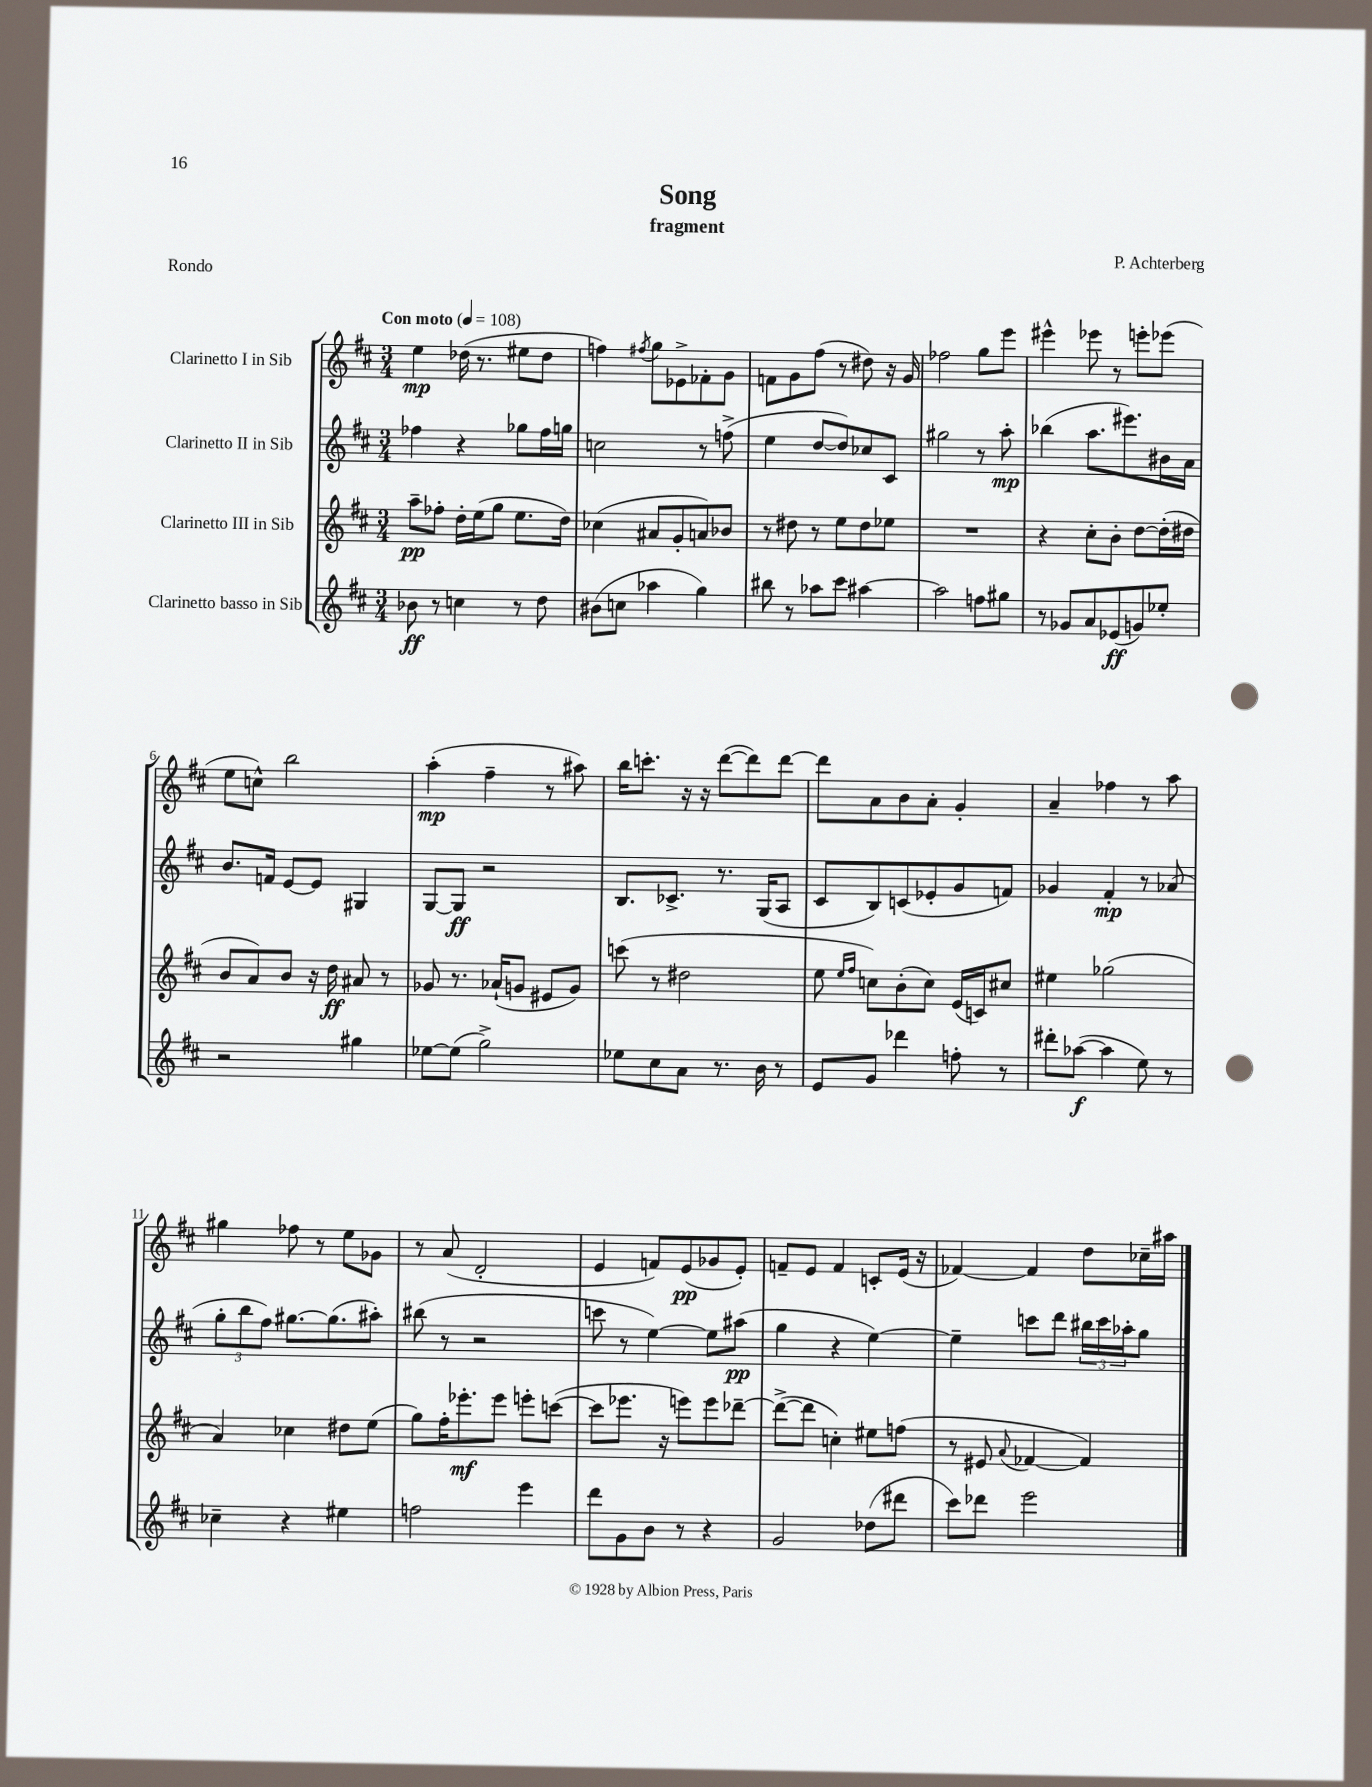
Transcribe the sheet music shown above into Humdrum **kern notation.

**kern	**kern	**kern	**kern
*staff4	*staff3	*staff2	*staff1
*clefG2	*clefG2	*clefG2	*clefG2
*k[f#c#]	*k[f#c#]	*k[f#c#]	*k[f#c#]
*M3/4	*M3/4	*M3/4	*M3/4
*MM108	*MM108	*MM108	*MM108
8b-\	8aa~\L	4ff-\	4ee\
8r	8ff-'\J	.	.
4cc\	16dd'\LL	4r	(16dd-\
.	(16ee\J	.	8.r
.	8gg\J	.	.
8r	8.ee\L	8gg-\L	8ee#\L
8dd\	.	16ff-\L	8dd-\J
.	16dd\Jk)	16gg\JJ	.
=	=	=	=
(8b#\L	(4cc-\	2cc\	4ff\)
8cc\J	.	.	.
.	.	.	8qff#/
4aa-\	8a#/L	.	8gg\L
.	8g'/	.	8e-^\
4gg\)	8a/)	8r	8f-'\
.	8b-/J	(8ff^\	8g\J
=	=	=	=
8bb#\	8r	4ee\	8f\L
8r	8dd#\	.	8g\
8aa-\L	8r	[8dd/L	(8ff#\J
8ccc#\J	8ee\L	8dd/])	8r
[4aa#\	8dd#\	8cc-/	8dd#\)
.	8ee-\J	8c#/J	16r
.	.	.	16g/
=	=	=	=
2aa#\]	2.r	2gg#\	2ff-\
8ff\L	.	8r	8gg\L
8gg#\J	.	8aa'\	8eee\J
=	=	=	=
8r	4r	(4bb-\	4eee#^^\
8g-/L	.	.	.
8a/	8cc#'\L	8.aa\L	8eee-\
(8e-/	8b'\J	.	8r
.	.	8.eee#\)	.
8g/)	[8dd\L	.	8eee'\L
8ee-'/J	(16dd'\]L	16b#\L	(8eee-\J
.	16dd#\JJ	16a\JJ	.
=	=	=	=
2r	8b/L	8.b/L	8ee\L
.	8a/)	.	8cc^^\J)
.	.	16f/Jk	.
.	8b/J	[8e/L	2bb\
.	16r	8e/]J	.
.	16dd\	.	.
4gg#\	8a#/	4G#/	.
.	8r	.	.
=	=	=	=
[8ee-\L	8g-/	[8G/L	(4aa'\
(8ee-\]J	8.r	8G/]J	.
2gg^\)	.	2r	4ff#~\
.	(16a-`/LK	.	.
.	8g/J	.	.
.	8e#/L	.	8r
.	8g/J)	.	8aa#\)
=	=	=	=
8ee-\L	(8ccc\	8.B/L	16bb\LK
.	.	.	8.ccc'\J
8cc#\	8r	.	.
.	.	8.c-^/J	.
8a\J	2dd#\	.	16r
.	.	.	16r
8.r	.	8.r	([8ddd\L
.	.	.	8ddd\])
16b\	.	(16G/LK	.
8r	.	8A/J	[8ddd\J
=	=	=	=
8e/L	8ee\	8c#/L	8ddd\]L
.	16qqee/LL	.	.
.	16qqff#/JJ	.	.
8g/J	8cc\L)	8B/)	8a\
4ddd-\	(8b'\	(8c/	8b\
.	8cc\J)	8e-'/	8a'\J
8ff'\	(16e/LL	8g/	4g'/
.	16c/J)	.	.
8r	8cc#/J	8f/J)	.
=	=	=	=
8ddd#'\L	4ee#\	4g-/	4a~/
([8aa-\J	.	.	.
4aa-\]	(2gg-\	4f#'/	4ff-\
8ee\)	.	8r	8r
8r	.	(8a-/	8aa\
=	=	=	=
4cc-~\	4a/)	12gg'\L	4gg#\
.	.	12bb\	.
.	.	12ff#\J)	.
4r	4cc-\	[8.gg#\L	8ff-\
.	.	.	8r
.	.	(8.gg#\]	.
4ee#\	8dd#\L	.	8ee\L
.	(8ee\J	8aa#'\J)	8g-\J
=	=	=	=
2ff\	8gg\L)	(8bb#\	8r
.	16ff#'\K	8r	(8a/
.	8.eee-'\	.	.
.	.	2r	2d'/
.	8eee-\J	.	.
4eee\	8eee'\L	.	.
.	([8ccc\J	.	.
=	=	=	=
8ddd\L	8ccc\]L	8ccc\	4e/
8g\	8.eee-\J	8r	.
8b\J	.	[4ee\)	8f/L)
.	16r	.	.
8r	8eee\L)	.	(8e/
4r	8eee\	8ee\]L	8g-/
.	[8ddd-~\J	(8aa#\J	8e'/J)
=	=	=	=
2g/	(8ddd-^\_L	4gg\	8f~/L
.	8ddd-\]J	.	8e/J
.	4cc'\)	4r	4f/
(8dd-\L	8ee#\L	[4ee\)	8c'/L
8ddd#\J	(8ff\J	.	(16e/Jk
.	.	.	16r
=	=	=	=
8ccc#\L)	8r	4ee~\]	[4f-/)
8ddd-\J	8e#/	.	.
.	8qqa/	.	.
2eee\	[4f-/	8ccc\L	4f-/]
.	.	8ddd\J	.
.	4f-/])	24bb#\LL	8dd\L
.	.	24ccc\	.
.	.	24aa-'\J	.
.	.	8gg\J	16cc-~\L
.	.	.	16aa#\JJ
==	==	==	==
*-	*-	*-	*-
